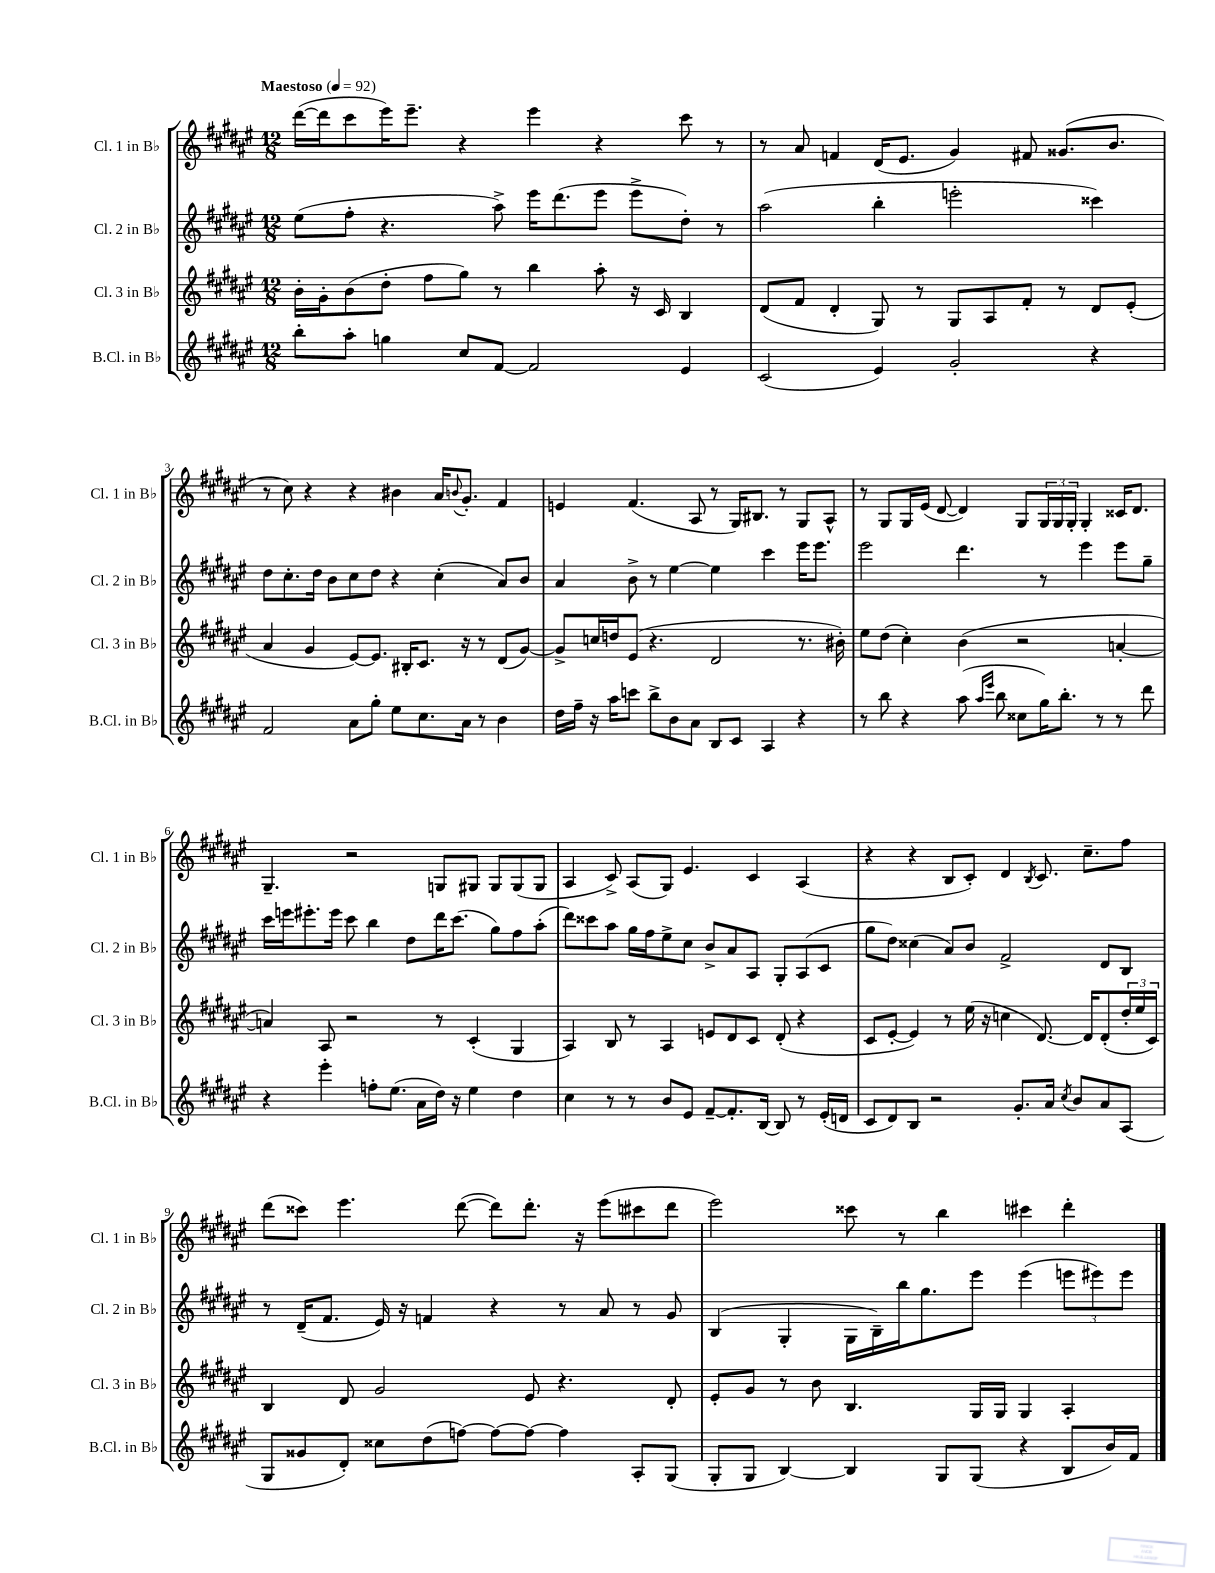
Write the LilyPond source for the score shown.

<<
\new StaffGroup <<
\new Staff = "s0" \with { instrumentName = "Cl. 1 in Bb" shortInstrumentName = "Cl. 1 in Bb" } {
    \clef treble \key fis \major \numericTimeSignature \time 12/8 \tempo "Maestoso" 4 = 92
    dis'''16~( dis'''16 cis'''8 eis'''16) eis'''8.-- r4 eis'''4 r4 cis'''8 r8 |
    r8 ais'8 f'4 dis'16( eis'8. gis'4) fis'8 gisis'8.( b'8. |
    r8 cis''8) r4 r4 bis'4 ais'16 \appoggiatura { b'8 } gis'8.-. fis'4 |
    e'4 fis'4.( ais8 r8 gis16) bis8. r8 gis8 ais8-^ |
    r8 gis8 gis16 eis'16( dis'8~ dis'4) gis8 \tuplet 3/2 { gis16 gis16 gis16-. } gis4-. cisis'16 dis'8. |
    gis4.-- r2 g8 gis8 gis8 gis8( gis8 |
    ais4 cis'8->) ais8( gis8) eis'4. cis'4 ais4( |
    r4 r4 b8 cis'8-.) dis'4 \acciaccatura { b8 } cis'8. cis''8.-- fis''8 |
    dis'''8( cisis'''8) eis'''4. dis'''8~( dis'''8) dis'''8.-. r16 eis'''8( cis'''8 dis'''8 |
    eis'''2) cisis'''8 r8 b''4 cis'''4 dis'''4-. \bar "|." |
}
\new Staff = "s1" \with { instrumentName = "Cl. 2 in Bb" shortInstrumentName = "Cl. 2 in Bb" } {
    \clef treble \key fis \major \numericTimeSignature \time 12/8
    eis''8( fis''8-. r4. ais''8->) eis'''16 dis'''8.( eis'''8 eis'''8-> dis''8-.) r8 |
    ais''2( b''4-. e'''2-. cisis'''4) |
    dis''8 cis''8.-. dis''16 b'8 cis''8 dis''8 r4 cis''4-.( ais'8) b'8 |
    ais'4 b'8-> r8 eis''4~ eis''4 cis'''4 eis'''16 eis'''8. |
    eis'''2 dis'''4. r8 eis'''4 eis'''8 gis''8-- |
    cis'''16 e'''16 eis'''8.-. eis'''16 cis'''8 b''4 dis''8 dis'''16 cis'''8.( gis''8) fis''8 ais''8-.( |
    dis'''8) cisis'''8 ais''8 gis''16 fis''16 eis''8-> cis''8 b'8-> ais'8 ais8 gis8-. ais8( cis'8 |
    gis''8 dis''8) cisis''4( ais'8) b'8 fis'2-> dis'8 b8 |
    r8 dis'16--( fis'8. eis'16) r16 f'4 r4 r8 ais'8 r8 gis'8 |
    b4( gis4-. gis16 b16--) b''16 gis''8. eis'''8 eis'''4( \tuplet 3/2 { e'''8 eis'''8) eis'''8 } \bar "|." |
}
\new Staff = "s2" \with { instrumentName = "Cl. 3 in Bb" shortInstrumentName = "Cl. 3 in Bb" } {
    \clef treble \key fis \major \numericTimeSignature \time 12/8
    b'16-. gis'16-. b'8( dis''8-. fis''8 gis''8) r8 b''4 ais''8-. r16 cis'16 b4 |
    dis'8( fis'8 dis'4-. gis8) r8 gis8 ais8 fis'8-. r8 dis'8 eis'8-.( |
    ais'4 gis'4 eis'8~) eis'8. bis16-. cis'8. r16 r8 dis'8( gis'8~) |
    gis'8-> c''16 d''16 eis'8( r4. dis'2 r8. bis'16-.) |
    eis''8 dis''8( cis''4-.) b'4( r2 a'4~-. |
    a'4) ais8 r2 r8 cis'4-.( gis4 |
    ais4) b8 r8 ais4 e'8 dis'8 cis'8 dis'8-.( r4 |
    cis'8 eis'8~-. eis'4) r8 eis''16( r16 c''4 dis'8.~) dis'16 dis'8-.( \tuplet 3/2 { dis''16-. eis''16 cis'16) } |
    b4 dis'8 gis'2 eis'8 r4. dis'8-. |
    eis'8-. gis'8 r8 b'8 b4. gis16 gis16 gis4 ais4-. \bar "|." |
}
\new Staff = "s3" \with { instrumentName = "B.Cl. in Bb" shortInstrumentName = "B.Cl. in Bb" } {
    \clef treble \key fis \major \numericTimeSignature \time 12/8
    b''8-. ais''8-. g''4 cis''8 fis'8~ fis'2 eis'4 |
    cis'2( eis'4) gis'2-. r4 |
    fis'2 ais'8 gis''8-. eis''8 cis''8. ais'16 r8 b'4 |
    dis''16 fis''16-- r16 ais''16 c'''8 b''8-> b'8 ais'8 b8 cis'8 ais4 r4 |
    r8 b''8 r4 ais''8( \grace { ais''16 eis'''16 } b''8 cisis''8 gis''16) b''8.-. r8 r8 dis'''8 |
    r4 eis'''4-. f''8-. eis''8.( ais'16 dis''16) r16 eis''4 dis''4 |
    cis''4 r8 r8 b'8 eis'8 fis'8~-- fis'8.-. b16~ b8 r8 eis'16-.( d'16 |
    cis'8 dis'8) b8 r2 gis'8.-. ais'16 \acciaccatura { cis''8 } b'8 ais'8 ais8( |
    gis8 gisis'8 dis'8-.) cisis''8 dis''8( f''8~) f''8~ f''8~ f''4 ais8-. gis8( |
    gis8-. gis8 b4~) b4 gis8 gis8( r4 b8 b'16) fis'16 \bar "|." |
}
>>
>>
